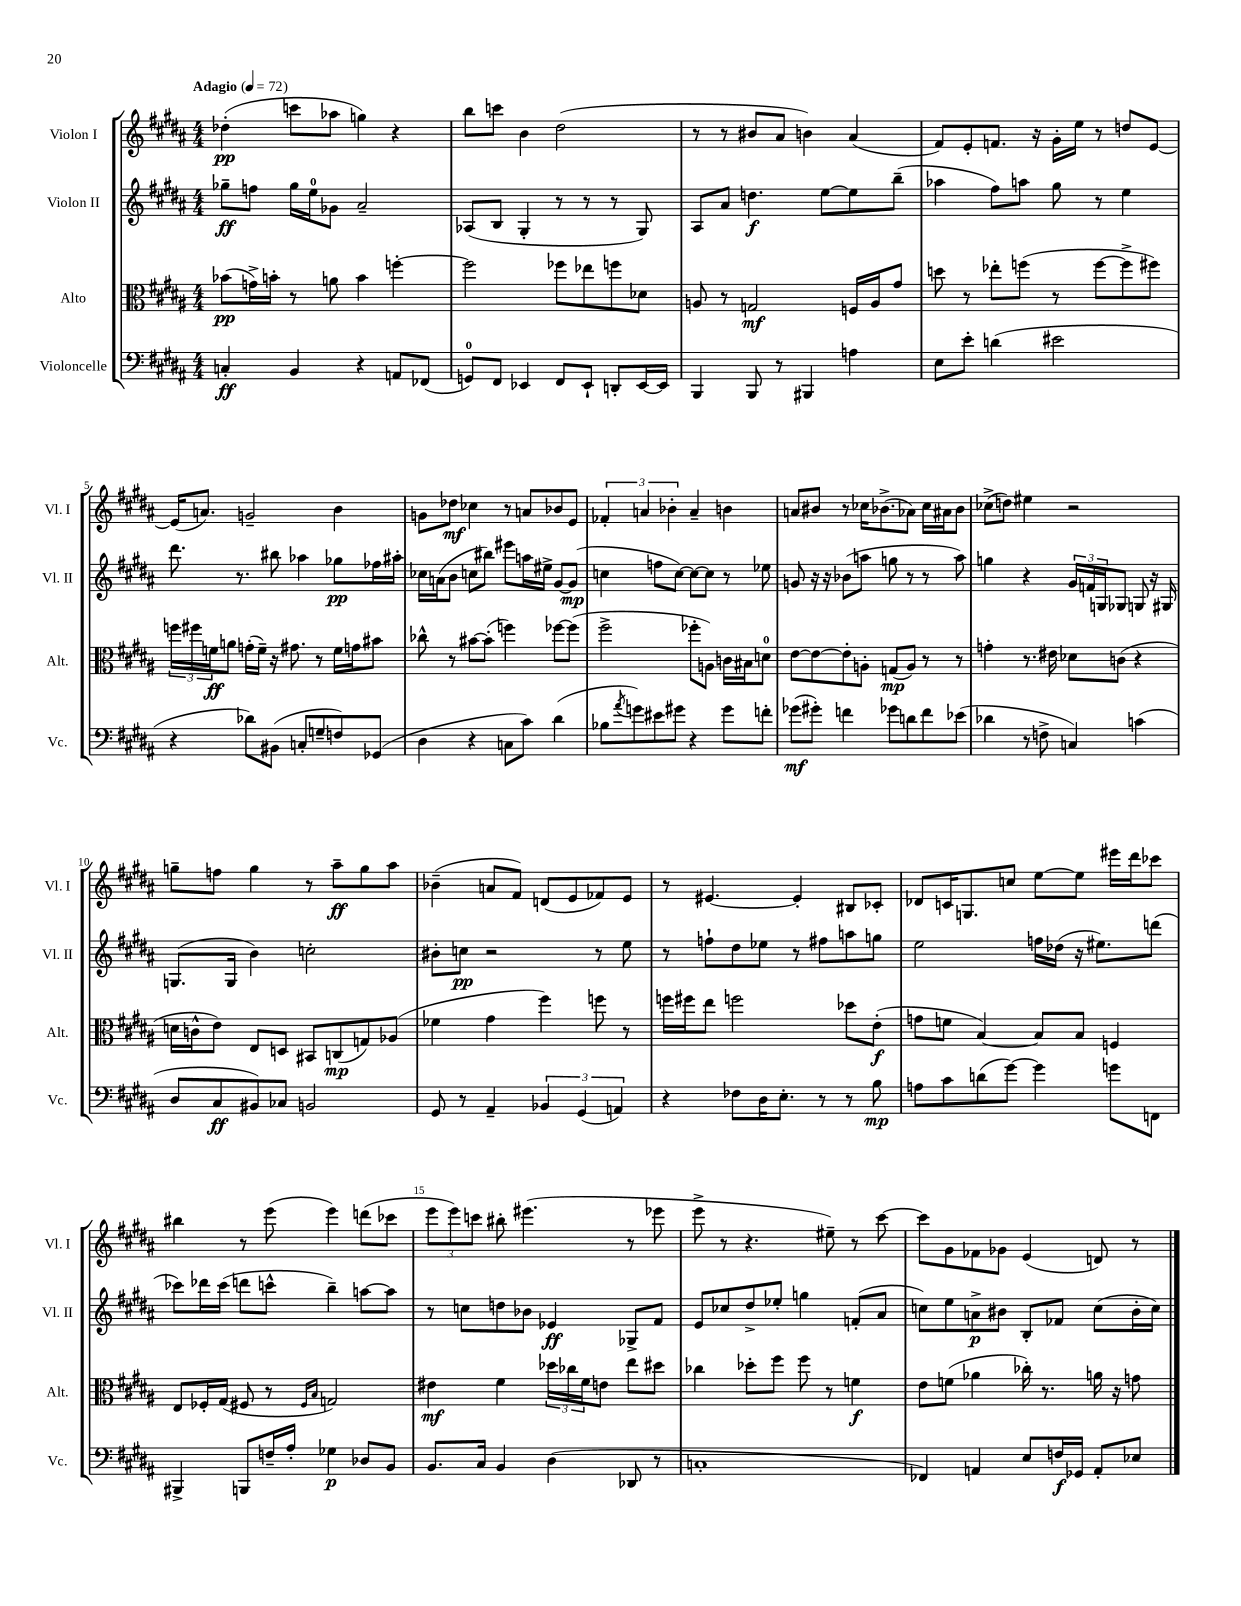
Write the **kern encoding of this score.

**kern	**kern	**kern	**kern
*staff4	*staff3	*staff2	*staff1
*clefF4	*clefC3	*clefG2	*clefG2
*k[f#c#g#d#a#]	*k[f#c#g#d#a#]	*k[f#c#g#d#a#]	*k[f#c#g#d#a#]
*M4/4	*M4/4	*M4/4	*M4/4
*MM72	*MM72	*MM72	*MM72
4C'/	(8b-\L	8gg-~\L	(4dd-'\
.	16g^\L)	8ff\J	.
.	16b'\JJ	.	.
4BB/	8r	16gg-\LL	8ccc\L
.	.	16ee\J	.
.	8a\	8g-\J	8aa-\J
4r	4b\	2a#~/	4gg\)
8AA/L	[4ff'\	.	4r
(8FF-/J	.	.	.
=	=	=	=
8GG/L)	2ff\]	(8A-/L	8bb\L
8FF#/J	.	8B/J	8ccc\J
4EE-/	.	4G#'/	4b\
8FF#/L	8ff-\L	8r	(2dd#\
8EE-`/J	8ee-\	8r	.
8DD'/L	8ff\	8r	.
[16EE-/L	8d-\J	8G#/)	.
16EE-/]JJ	.	.	.
=	=	=	=
4BBB/	8A/	8A#/L	8r
.	8r	8a#/J	8r
8BBB/	2G/	4.dd\	8b#/L
8r	.	.	8a#/J
4BBB#/	.	.	4b\)
.	.	[8ee\L	.
4A\	16F/LL	8ee\]	(4a#/
.	16A/J	.	.
.	8g#/J	(8bb~\J	.
=	=	=	=
8E\L	8dd\	4aa-\	8f#/L)
8e'\J	8r	.	8e'/
(4d\	8ee-'\L	8ff#\L)	8.f/J
.	(8ff\J	8aa\J	.
.	.	.	16r
2e#\	8r	8gg#\	16g#'\LL
.	.	.	16ee\JJ
.	[8ff\L	8r	8r
.	8ff^\]	4ee\	8dd/L
.	8ff#\J)	.	[8e/J
=	=	=	=
4r	24ff\LL	8.ddd#\	(16e/]LK
.	24ff#\	.	.
.	.	.	8.a/J)
.	24f\J	.	.
.	8a\J	.	.
.	.	8.r	.
8d-\L)	(16g'\LL	.	2g~/
.	16f~\JJ)	.	.
(8BB#\J	16r	8bb#\	.
.	8.g#\	.	.
8C'/L	.	4aa-\	.
8G~/	8r	.	.
8F/)	16f\LL	8gg-\L	4b\
.	16g\J	.	.
(8GG-/J	8b#\J	16ff-\L	.
.	.	16aa#'\JJ	.
=	=	=	=
4D#\	8cc-^^\	16cc-\LL	8g\L
.	.	(16a\J	.
.	8r	8b\J	8dd-\J
4r	[8b#\L	8cc\L	4cc-\
.	(8b#'\]J	8bb#\J)	.
8C\L	4ff\)	8eee#\L	8r
8c#\J)	.	16aa\L	8a/L
.	.	16ee#^\JJ	.
(4d#\	[8ff-\L	[8g#/L	8b-/
.	(8ff-\]J	(8g#/]J	8e/J
=	=	=	=
8B-\L	2ff#^\	4cc\	6f-'/
8qa#/	.	.	.
8g\)	.	.	.
.	.	.	6a/
8e#\	.	8ff\L	.
.	.	.	6b-'\
8g#\J	.	[8cc\J)	.
4r	8ff-'\L	8cc\_L	4a~/
.	8A\J)	8cc\]J	.
8g#\L	16c\LL	8r	4b\
.	16B#\J	.	.
8f'\J	8d\J	8ee-\	.
=	=	=	=
(8g-\L	[8e\L	8g/	8a/L
8g#'\J)	8e\_	16r	8b#/J
.	.	16r	.
4f\	8e'\]	(8b-\L	8r
.	8A'\J	8aa\J	16cc-\LK
.	.	.	(8.b-^\
8g-\L	(8G/L	8gg\	.
8d\	8A/J)	8r	8a-\J)
8f\	8r	8r	16cc-\LL
.	.	.	16a#\J
(8e-\J	8r	8aa\)	8b-\J
=	=	=	=
4d-\	4g'\	4gg\	(8cc-^\L
.	.	.	8dd\J)
8r	8.r	4r	4ee#\
8F^\	.	.	.
.	16e#\	.	.
4C/)	8d-\L	24g#/LL	2r
.	.	24f/	.
.	.	24G/J	.
.	(8c\J	8G-/J	.
(4c\	4r	8G/	.
.	.	16r	.
.	.	16G#/	.
=	=	=	=
8D#/L	16d\LL	(8.G/L	8gg~\L
.	16c^^\J	.	.
8C#/	8e\J)	.	8ff\J
.	.	16G/Jk	.
8BB#/)	8E/L	4b\)	4gg\
8C-/J	8D/J	.	.
2BB/	8BB#/L	2cc'\	8r
.	(8C/	.	8aa#~\L
.	8G/)	.	8gg\
.	(8A-/J	.	8aa#\J
=	=	=	=
8GG#/	4f-\	8b#'\L	(4b-~\
8r	.	8cc\J	.
4AA#~/	4g#\	2r	8a/L
.	.	.	8f#/J)
6BB-/	4ff#\)	.	(8d/L
.	.	.	8e/
(6GG#/	.	.	.
.	8ff\	8r	8f-/)
6AA/)	.	.	.
.	8r	8ee\	8e/J
=	=	=	=
4r	16ff\LL	8r	8r
.	16ff#\J	.	.
.	8ee\J	8ff`\L	[4.e#/
8F-\L	2ff\	8dd#\	.
16D#\K	.	8ee-\J	.
8.E'\J	.	.	.
.	.	8r	4e#'/]
8r	.	8ff#\L	.
8r	8dd-\L	8aa\	8B#/L
8B\	(8e'\J	8gg\J	8c-'/J
=	=	=	=
8A\L	8g\L	2ee\	8d-/L
8c#\	8f\J	.	16c/K
.	.	.	8.G/
(8d\	[4B/)	.	.
[8g#\J)	.	.	8cc/J
4g#\]	8B/]L	16ff\LL	[8ee\L
.	.	(16dd-\JJ	.
.	8B/J	16r	8ee\]J
.	.	8.ee#\L)	.
8g\L	4F/	.	16eee#\LL
.	.	.	16ddd#\J
8FF\J	.	(8ddd\J	8ccc-\J
=	=	=	=
4BBB#^/	8E/L	8ccc-\L)	4bb#\
.	16F-'/L	16ddd-\L	.
.	(16G#/JJ	(16ccc-\JJ	.
8BBB/L	8F#/	8ddd\L	8r
16F~/L	8r	8ccc^^\J	(8eee\
16A#'/JJ	.	.	.
.	16qqF#/LL	.	.
.	16qqB/JJ	.	.
4G-\	2G/)	4bb~\)	4eee\)
8D-/L	.	[8aa\L	(8ddd\L
8BB/J	.	8aa\]J	8ccc-\J
=	=	=	=
8.BB/L	4e#\	8r	12eee\L
.	.	.	12eee\)
.	.	8cc\L	.
.	.	.	12ccc\J
16C#/Jk	.	.	.
4BB/	4f#\	8dd\	8bb#'\
.	.	8b-\J	(4.eee#\
(4D#\	24dd-\LL	4e-/	.
.	24cc-\	.	.
.	24f#\J	.	.
.	8e\J	.	.
8DD-/	8ee\L	8G-^/L	8r
8r	8dd#\J	8f#/J	8eee-\
=	=	=	=
1C'	4cc-\	8e/L	8eee^\
.	.	8cc-/	8r
.	8dd-'\L	8dd#^/	4.r
.	8ff#\J	8ee-'/J	.
.	8ff#\	4gg\	.
.	8r	.	8ee#~\)
.	4f\	(8f'/L	8r
.	.	8a#/J	[8ccc#\
=	=	=	=
4FF-/)	8e\L	8cc\L)	8ccc#\]L
.	(8f\J	8ee\	8g#\
4AA/	4a-\	8a^\	8f-\
.	.	8b#\J	8g-\J
8E/L	16cc-'\)	8B'/L	(4e/
.	8.r	.	.
16F/L	.	8f-/J	.
16GG-/JJ	.	.	.
8AA'/L	16a\	(8cc\L	8d/)
.	16r	.	.
8E-/J	8g\	16b#'\L	8r
.	.	16cc\JJ)	.
==	==	==	==
*-	*-	*-	*-
